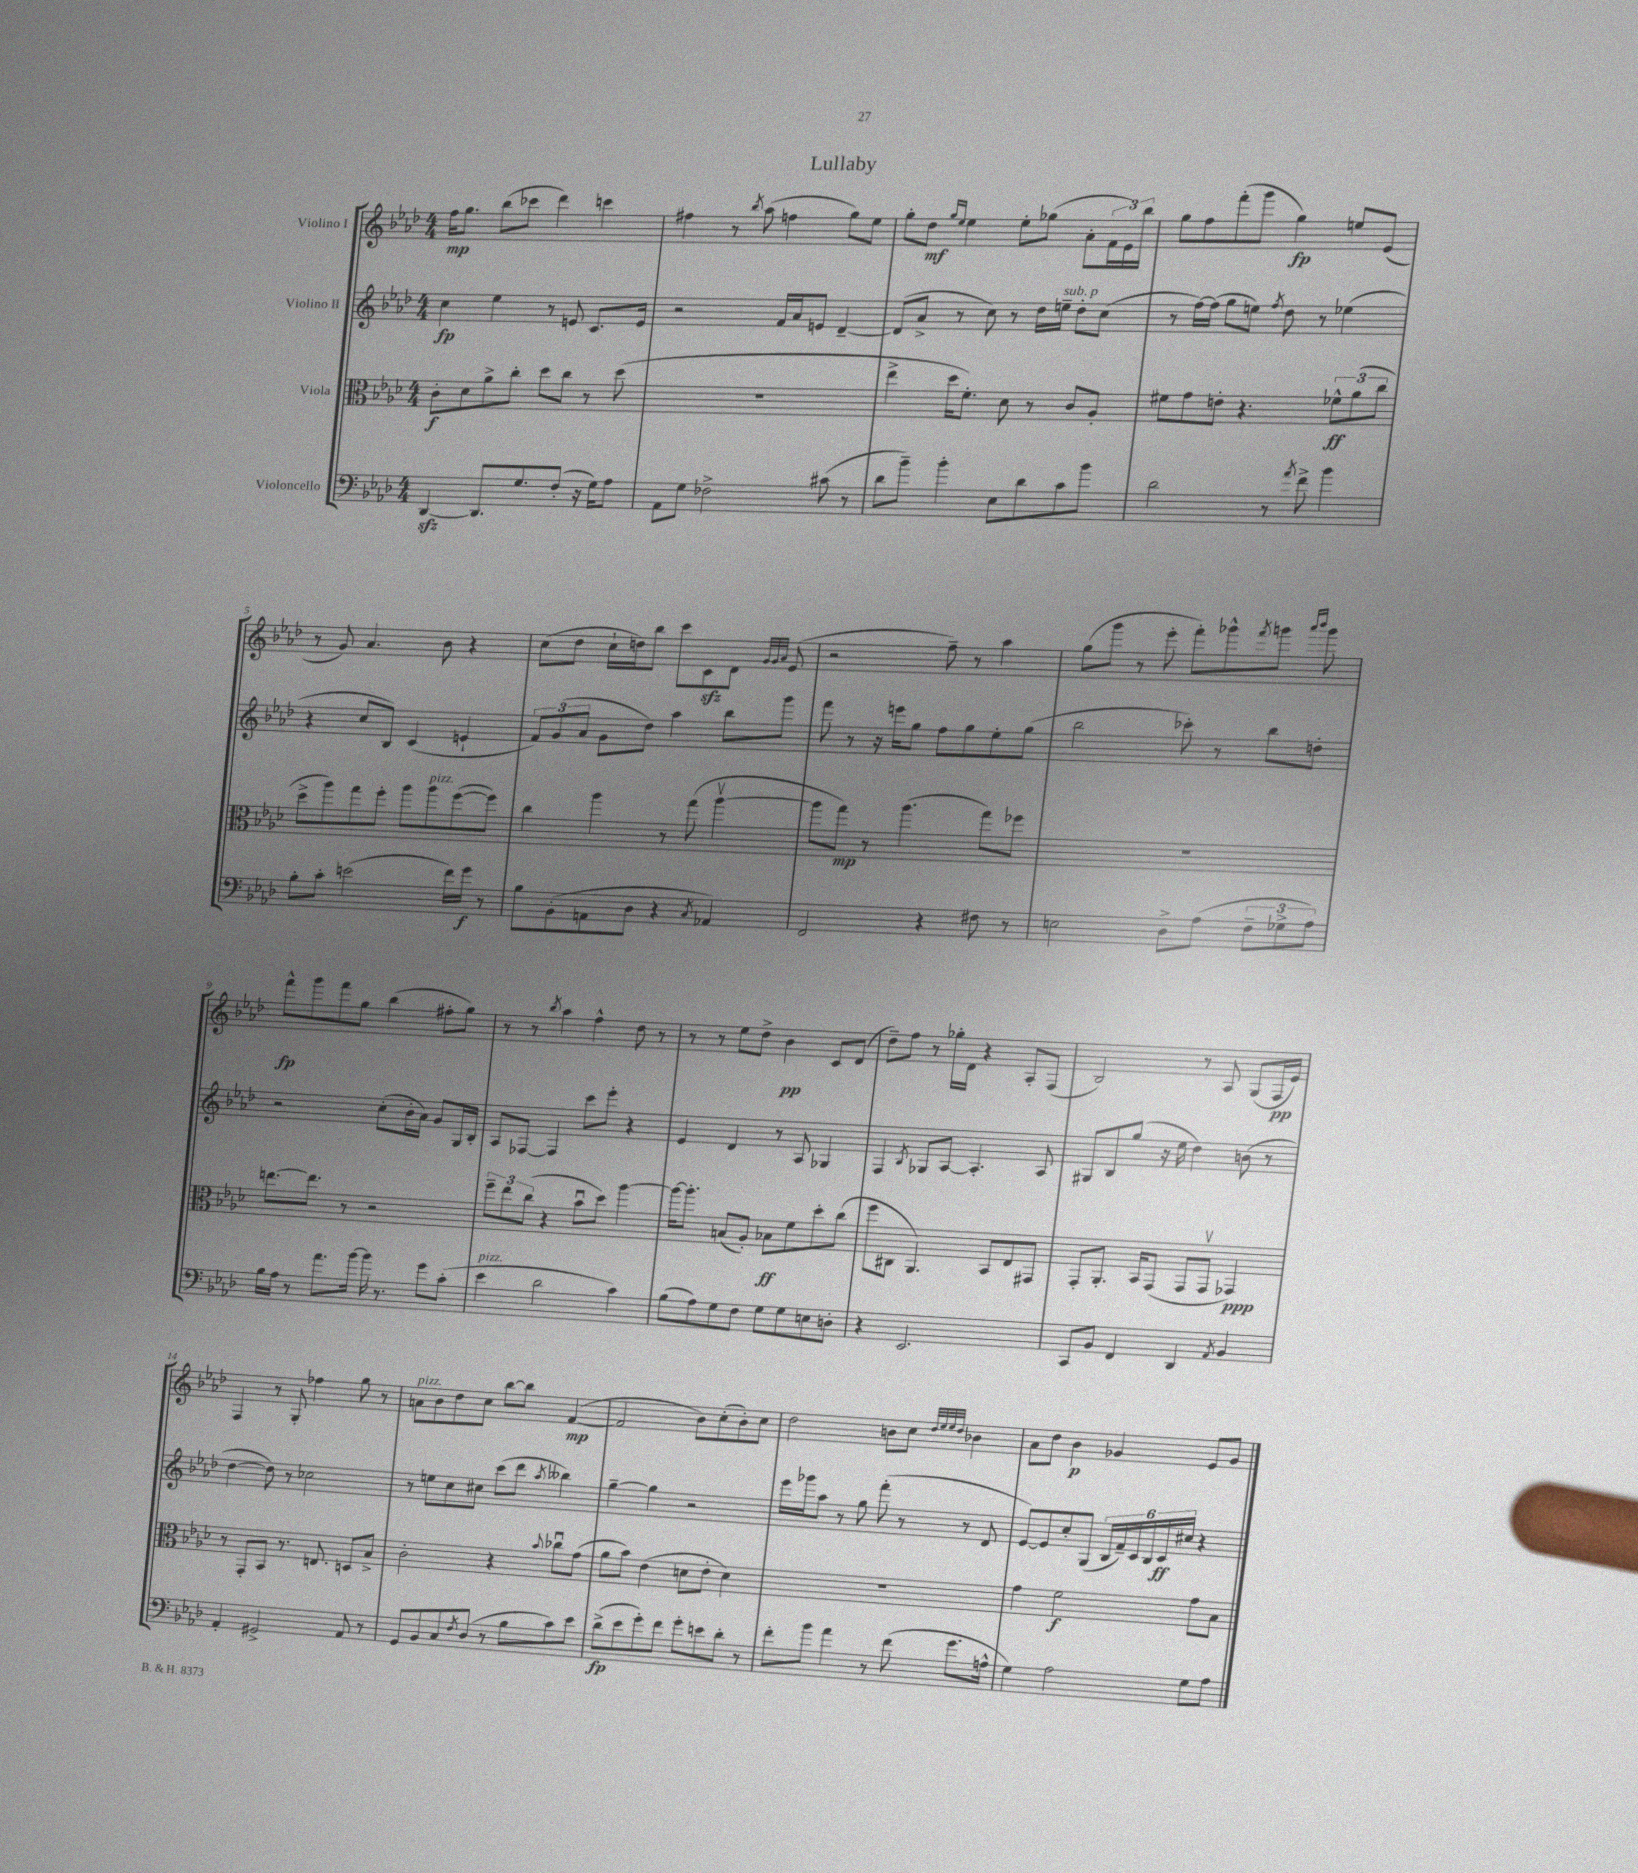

**kern	**dynam	**kern	**dynam	**kern	**dynam	**kern	**dynam
*part4	*part4	*part3	*part3	*part2	*part2	*part1	*part1
*staff4	*staff4	*staff3	*staff3	*staff2	*staff2	*staff1	*staff1
*I"Violoncello	*	*I"Viola	*	*I"Violino II	*	*I"Violino I	*
*clefF4	*	*clefC3	*	*clefG2	*	*clefG2	*
*k[b-e-a-d-]	*	*k[b-e-a-d-]	*	*k[b-e-a-d-]	*	*k[b-e-a-d-]	*
*M4/4	*	*M4/4	*	*M4/4	*	*M4/4	*
=1	=1	=1	=1	=1	=1	=1	=1
[4DD-zz/	.	8c'\L	f	4cc\	fp	16ff\KL	mp
.	.	.	.	.	.	8.gg\J	.
.	.	8d-\	.	.	.	.	.
8.DD-/L]	.	8a-^\	.	4ee-\	.	(8bb-\L	.
.	.	8cc'\J	.	.	.	8ccc-X\J	.
8.G/	.	.	.	.	.	.	.
.	.	8dd-\L	.	8r	.	4ddd-\)	.
(8F'/J	.	8cc\J	.	8en/	.	.	.
16r	.	8r	.	8.c/L	.	4cccn\	.
16G\KL)	.	.	.	.	.	.	.
8A-\J	.	(8dd-\	.	.	.	.	.
.	.	.	.	16e/Jk	.	.	.
=2	=2	=2	=2	=2	=2	=2	=2
8AA-\L	.	1r	.	2r	.	4ff#X\	.
8G\J	.	.	.	.	.	.	.
2F-X^\	.	.	.	.	.	8r	.
.	.	.	.	.	.	8qbb-/	.
.	.	.	.	.	.	(8aa-\	.
.	.	.	.	16f/LL	.	4ffn\	.
.	.	.	.	16a-/J	.	.	.
.	.	.	.	8en/J	.	.	.
(8c#X\	.	.	.	[4d-~/	.	8gg\L)	.
8r	.	.	.	.	.	8ee-\J	.
=3	=3	=3	=3	=3	=3	=3	=3
8d-\L	.	4ee-^\	.	(8d-/L]	.	8gg'\L	.
8b-~\J)	.	.	.	8a-^/J	.	8dd-\J	mf
.	.	.	.	.	.	16qqgg/LL	.
.	.	.	.	.	.	16qqee-/JJ	.
4b-'\	.	16dd-\KL	.	8r	.	4ee-\	.
.	.	8.f'\J)	.	.	.	.	.
.	.	.	.	8cc\)	.	.	.
8E-\L	.	8d-\	.	8r	.	8ee-'\L	.
8d-\	.	8r	.	16dd-\LL	.	(8gg-X\J	.
!	!	!	!	!LO:TX:a:i:t=sub. p	!	!	!
.	.	.	.	16een~\JJ	.	.	.
8c\	.	8c/L	.	8dd-'\L	.	8a-'\L	.
8b-\J	.	8A-'/J	.	(8cc\J	.	24f\L	.
.	.	.	.	.	.	24e-\)	.
.	.	.	.	.	.	24bb-\JJ	.
=4	=4	=4	=4	=4	=4	=4	=4
2d-\	.	8f#X\L	.	8r	.	8gg\L	.
.	.	8g\	.	[16ff\LL)	.	8ff\	.
.	.	.	.	(16ff\JJ]	.	.	.
.	.	8en'\J	.	8gg\L	.	(8fff'\	.
.	.	4.r	.	8een\J)	.	8ggg\J	.
.	.	.	.	8qff/	.	.	.
8r	.	.	.	8dd-\	.	4gg\)	fp
8qa-/	.	.	.	.	.	.	.
8f^\	.	.	.	8r	.	.	.
4b-\	.	12f-X^^\L	ff	(4ee-X\	.	8een/L	.
.	.	(12a-\	.	.	.	.	.
.	.	.	.	.	.	(8e-/J	.
.	.	12cc\J	.	.	.	.	.
!!LO:LB:g=z
=5	=5	=5	=5	=5	=5	=5	=5
8B-'\L	.	8dd-^\L	.	4r	.	8r	.
8c'\J	.	8aa-\)	.	.	.	8g/)	.
(2en\	.	8gg\	.	8cc/L	.	4.a-/	.
.	.	8ff'\J	.	8B-/J)	.	.	.
.	.	8aa-\L	.	(4c/	.	.	.
!	!	!LO:TX:a:i:t=pizz.	!	!	!	!	!
.	.	8aa-\	.	.	.	8b-\	.
16f\LL)	.	([8ff\	.	4en`/	.	4r	.
16g\JJ	f	.	.	.	.	.	.
8r	.	8ff\J])	.	.	.	.	.
=6	=6	=6	=6	=6	=6	=6	=6
8B-\L	.	4cc\	.	12f/L)	.	(8cc\L	.
.	.	.	.	(12g/	.	.	.
(8BB-'\	.	.	.	.	.	8dd-\J	.
.	.	.	.	12a-/J	.	.	.
8AAn\	.	4aa-\	.	8g\L	.	16cc`\LL	.
.	.	.	.	.	.	16ddn\J)	.
8D-\J	.	.	.	8dd-\J)	.	8bb-\J	.
4r	.	8r	.	4aa-\	.	8ccc\L	.
.	.	(8gg\	.	.	.	8czz\	.
8qC/	.	.	.	.	.	.	.
4AA-X/)	.	[4aa-v\	.	8bb-\L	.	8d-\J	.
.	.	.	.	.	.	32qqg/LLL	.
.	.	.	.	.	.	32qqg/	.
.	.	.	.	.	.	32qqa-/JJJ	.
.	.	.	.	8ggg\J	.	(8e-/	.
=7	=7	=7	=7	=7	=7	=7	=7
2FF/	.	8aa-\L]	.	8fff\	.	2r	.
.	.	8gg\J)	mp	8r	.	.	.
.	.	8r	.	16r	.	.	.
.	.	.	.	16eeen\KL	.	.	.
.	.	(4.aa-\	.	8gg\J	.	.	.
4r	.	.	.	8ff\L	.	8ff~\)	.
.	.	.	.	8gg\	.	8r	.
8F#X\	.	8gg\L)	.	8ee-'\	.	4aa-\	.
8r	.	8ff-X\J	.	(8gg\J	.	.	.
=8	=8	=8	=8	=8	=8	=8	=8
2En\	.	1r	.	2bb-\	.	(8gg\L	.
.	.	.	.	.	.	8ggg\J	.
.	.	.	.	.	.	8r	.
.	.	.	.	.	.	8eee-'\	.
8D-^\L	.	.	.	8ccc-X'\)	.	8fff'\L)	.
(8A-\J	.	.	.	8r	.	8ggg-X^^\	.
.	.	.	.	.	.	8qfff/	.
12F~\L	.	.	.	8bb-\L	.	8gggn\J	.
12G-X^\	.	.	.	.	.	.	.
.	.	.	.	.	.	16qqaaa-/LL	.
.	.	.	.	.	.	16qqbbb-/JJ	.
.	.	.	.	8ddn'\J	.	8ggg\	.
12A-\J)	.	.	.	.	.	.	.
!!LO:LB:g=z
=9	=9	=9	=9	=9	=9	=9	=9
16B-\LL	.	[8.een\L	.	2r	.	8fff^^\L	fp
16A-\JJ	.	.	.	.	.	.	.
8r	.	.	.	.	.	8ggg\	.
.	.	8.ee\J]	.	.	.	.	.
8.a-\L	.	.	.	.	.	8fff\	.
.	.	8r	.	.	.	8gg\J	.
[16b-\Jk	.	.	.	.	.	.	.
16b-\]	.	2r	.	(8cc'\L	.	(4bb-\	.
8.r	.	.	.	.	.	.	.
.	.	.	.	16b-'\L	.	.	.
.	.	.	.	16a-\JJ)	.	.	.
8g\L	.	.	.	8g/L	.	8ff#X'\L	.
(8c'\J	.	.	.	16G/L	.	8gg\J)	.
.	.	.	.	16B-'/JJ	.	.	.
=10	=10	=10	=10	=10	=10	=10	=10
!LO:TX:a:i:t=pizz.	!	!	!	!	!	!	!
4e-\	.	12ff~\L	.	8A-/L	.	8r	.
.	.	12ee-\	.	.	.	.	.
.	.	.	.	[8F-X/J	.	8r	.
.	.	(12cc\J	.	.	.	.	.
.	.	.	.	.	.	8qbb-/	.
2d-\	.	4r	.	4F-/]	.	4aa-\	.
.	.	8b-u\L	.	8ccc\L	.	4ff^^\	.
.	.	8dd-\J)	.	8eee-'\J	.	.	.
4c\)	.	[4aa-\	.	4r	.	8dd-\	.
.	.	.	.	.	.	8r	.
=11	=11	=11	=11	=11	=11	=11	=11
(8B-\L	.	16aa-\KL_	.	4e-/	.	8r	.
.	.	8.aa-'\J]	.	.	.	.	.
8A-\)	.	.	.	.	.	8r	.
8G\	.	(8Bn/L	.	4d-/	.	8ee-\L	.
8F\J	.	8A-'/J)	.	.	.	8dd-^\J	.
8G\L	.	8B-X\L	ff	8r	.	4b-\	pp
8G\	.	8f\	.	8A-/	.	.	.
8En\	.	8dd-'\	.	4G-X/	.	8c/L	.
8Dn'\J	.	(8cc\J	.	.	.	(8d-/J	.
=12	=12	=12	=12	=12	=12	=12	=12
4r	.	8ff\L	.	4F/	.	8dd-~\L)	.
.	.	8C#X\J	.	.	.	8ff\J	.
.	.	.	.	8qB-/	.	.	.
2.EE-/	.	4.AA-/)	.	8G-X/L	.	8r	.
.	.	.	.	[8A-/J	.	16gg-X'\LL	.
.	.	.	.	.	.	16d-\JJ	.
.	.	.	.	4.A-'/]	.	4r	.
.	.	8BB-/L	.	.	.	.	.
.	.	8E-/	.	.	.	8A-'/L	.
.	.	8GG#X/J	.	8A-/	.	(8F/J	.
=13	=13	=13	=13	=13	=13	=13	=13
8CC/L	.	8GG'/L	.	8G#X/L	.	2B-/)	.
8BB-/J	.	8.AA-'/J	.	8B-/	.	.	.
4FF/	.	.	.	(8gg/J	.	.	.
.	.	16BB-/KL	.	.	.	.	.
.	.	(8GG/J	.	16r	.	.	.
.	.	.	.	16ee-\	.	.	.
4DD-/	.	8GG/L	.	4dd-\)	.	8r	.
.	.	8GGv/J	.	.	.	8A-/	.
8qAA-/	.	.	.	.	.	.	.
4BB-/	.	4GG-X/)	ppp	(8bn\	.	(8G/L	.
.	.	.	.	8r	.	16F/L	pp
.	.	.	.	.	.	16e-/JJ)	.
!!LO:LB:g=z
=14	=14	=14	=14	=14	=14	=14	=14
4AA-'/	.	8r	.	[4dd-\	.	4F/	.
.	.	8GG'/L	.	.	.	.	.
2GG#X^/	.	8BB-/J	.	8dd-\])	.	8r	.
.	.	8.r	.	8r	.	8G'/	.
.	.	.	.	2cc-X\	.	4ff-X\	.
.	.	8.En/	.	.	.	.	.
8AA-/	.	8Dn/L	.	.	.	8gg\	.
8r	.	8B-^/J	.	.	.	8r	.
=15	=15	=15	=15	=15	=15	=15	=15
!	!	!	!	!	!	!LO:TX:a:i:t=pizz.	!
8GG/L	.	2c'\	.	8r	.	8an\L	.
8BB-/	.	.	.	8een\L	.	8b-\	.
8C/	.	.	.	8cc\	.	8dd-\	.
8qF/	.	.	.	.	.	.	.
(8D-/J	.	.	.	8cc#X\J	.	8cc\J	.
8r	.	4r	.	(8ccc\L	.	[8bb-\L	.
8B-\L	.	.	.	8ddd-\J	.	8bb-\J]	.
.	.	8qqb-/	.	8qaa-/	.	.	.
8c\)	.	8cc-Xu\L	.	4bb--X\)	.	([4f/	mp
8e-\J	.	(8g\J	.	.	.	.	.
=16	=16	=16	=16	=16	=16	=16	=16
(8d-^\L	fp	8a-\L	.	[4gg~\	.	2f/]	.
8e-\	.	8b-\J)	.	.	.	.	.
8g'\)	.	(4e-\	.	4gg\]	.	.	.
8f\J	.	.	.	.	.	.	.
8g'\L	.	8dn\L	.	2r	.	8b-\L)	.
8en\	.	8e-'\J	.	.	.	(8cc'\	.
8d-'\J	.	4d\)	.	.	.	8b-'\)	.
8r	.	.	.	.	.	8cc\J	.
=17	=17	=17	=17	=17	=17	=17	=17
8f'\L	.	1r	.	16eee-\LL	.	2dd-\	.
.	.	.	.	16ggg-X\J	.	.	.
8b-\J	.	.	.	8aa-\J	.	.	.
4a-\	.	.	.	8r	.	.	.
.	.	.	.	8gg\	.	.	.
8r	.	.	.	(8fff'\	.	8bn\L	.
(8f\	.	.	.	8r	.	8cc\J	.
.	.	.	.	.	.	32qqdd-/LLL	.
.	.	.	.	.	.	32qqee-/	.
.	.	.	.	.	.	32qqee-/	.
.	.	.	.	.	.	32qqdd-/JJJ	.
8.g\L	.	.	.	8r	.	4b-X\	.
.	.	.	.	8d-/	.	.	.
16An^^\Jk	.	.	.	.	.	.	.
=18	=18	=18	=18	=18	=18	=18	=18
4G\)	.	4g\	.	[8e-/L)	.	8a-\L	.
.	.	.	.	8e-/]	.	8dd-\J	.
2A-\	.	2f\	f	8cc'/	.	4b-\	p
.	.	.	.	(8G/J	.	.	.
.	.	.	.	24B-/LL	.	4g-X/	.
.	.	.	.	24f~/)	.	.	.
.	.	.	.	24c/	.	.	.
.	.	.	.	24B-/	.	.	.
.	.	.	.	24c/	ff	.	.
.	.	.	.	24cc#X/JJ	.	.	.
8G\L	.	8g\L	.	4r	.	8e-/L	.
8A-\J	.	8B-\J	.	.	.	8g-/J	.
==	==	==	==	==	==	==	==
*-	*-	*-	*-	*-	*-	*-	*-
